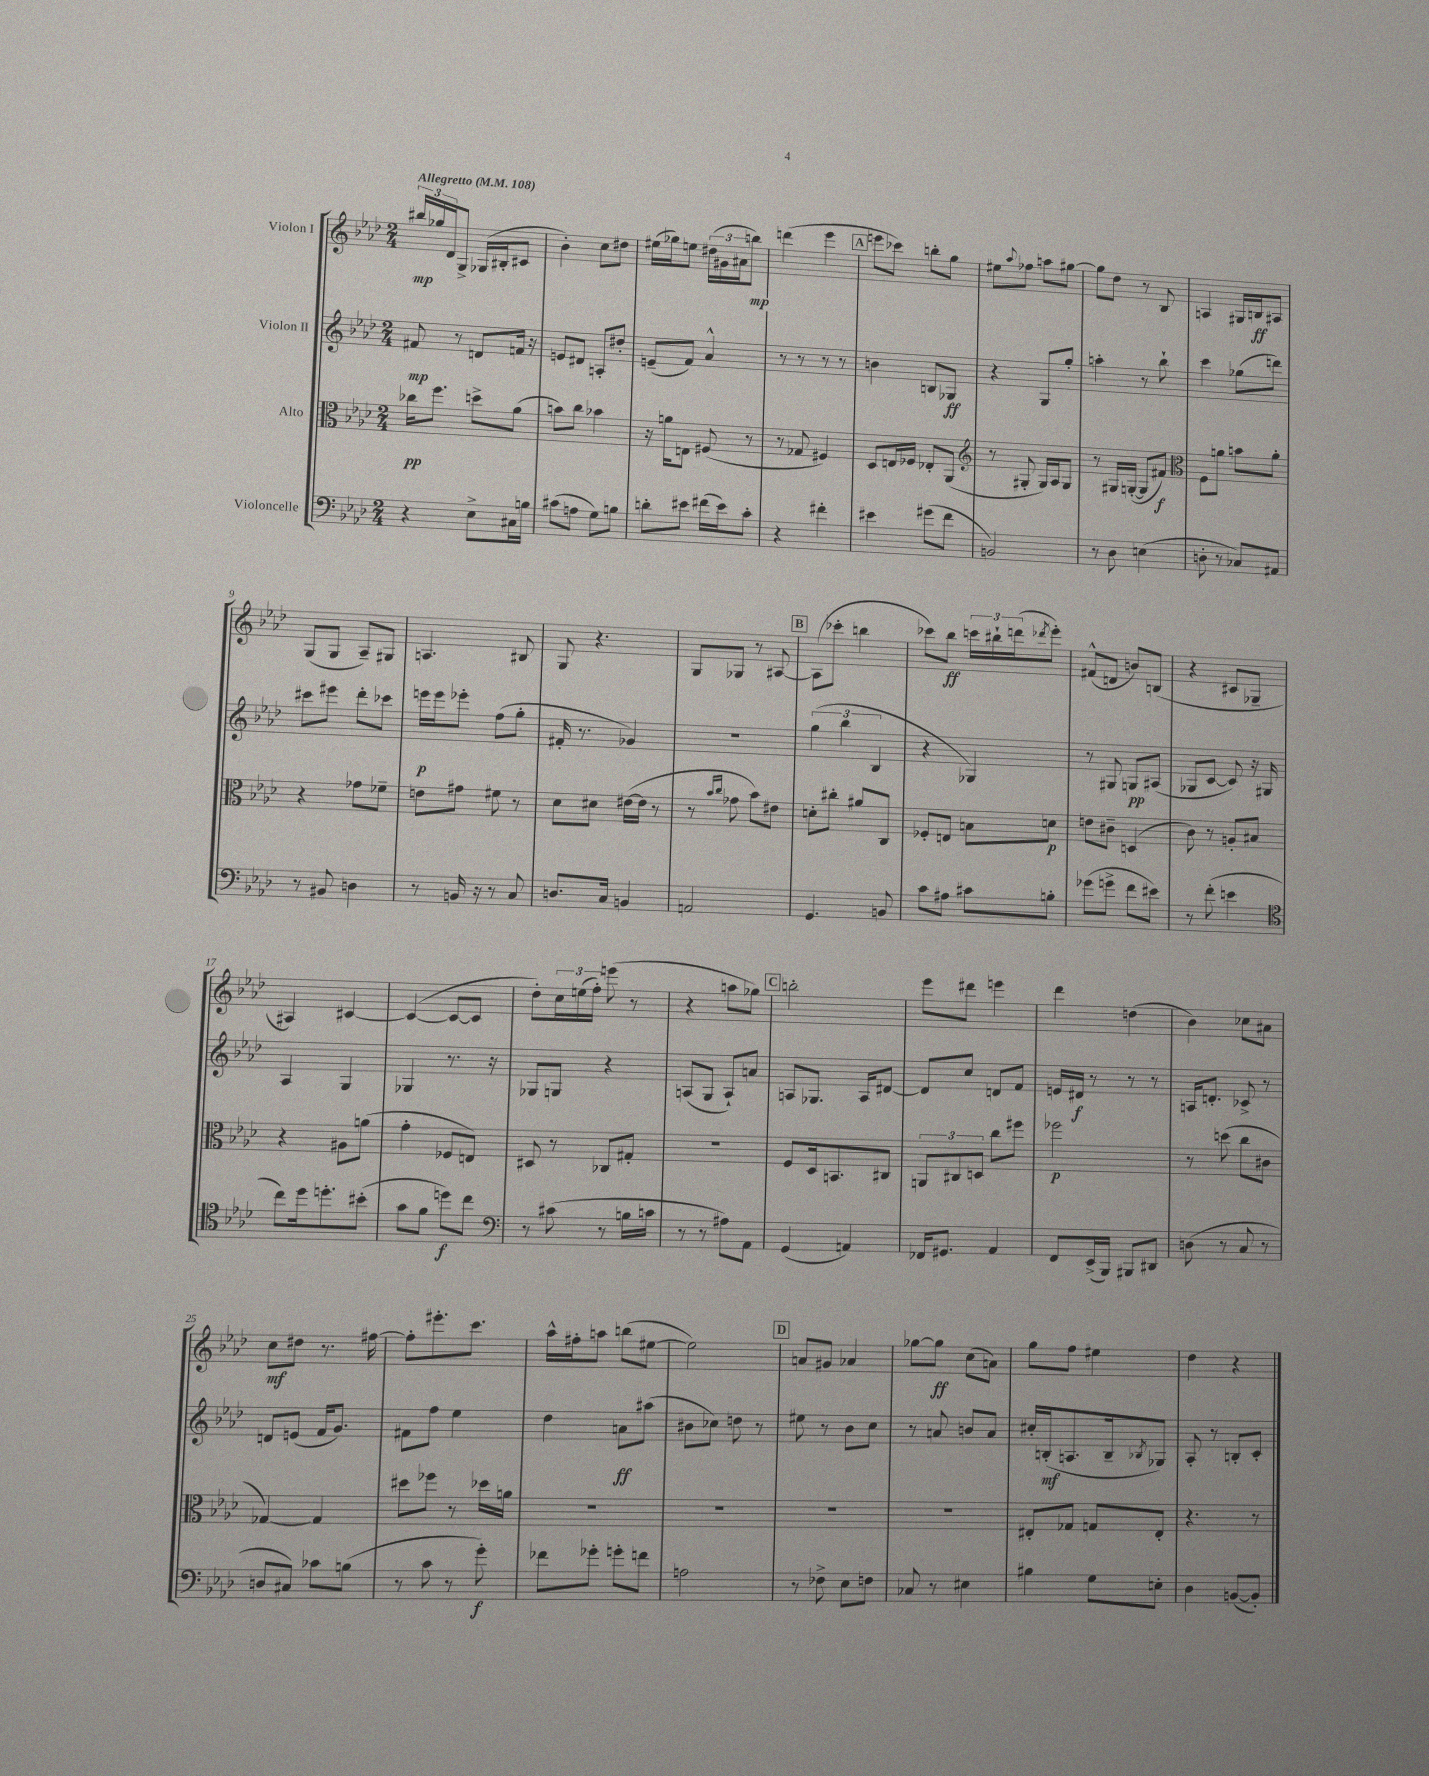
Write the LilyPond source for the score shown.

<<
\new StaffGroup <<
\new Staff = "s0" \with { instrumentName = "Violon I" } {
    \clef treble \key aes \major \numericTimeSignature \time 2/4 \tempo "Allegretto" 4 = 108
    \tuplet 3/2 { bis''16\mp ges''16 des'16 } g8-> ges16( bis16-. cis'8 |
    bes'4-.) c''8 dis''8 |
    eis''16( ges''16) e''8 \tuplet 3/2 { dis''16( gis'16 ais'16 } b''8\mp) |
    d'''4( ees'''4 |
    \mark \markup { \box "A" } e'''8 ces'''8) b''8-. g''8 |
    eis''8 \appoggiatura { aes''8 } fes''8 a''8 gis''8~ |
    gis''8 des''8 r8 bes8 |
    a4 gis16 b16\ff ais8 |
    g8( g8 aes8--) gis8 |
    a4. bis8 |
    g8 r4. |
    g8 ges8 r8 ais8~ |
    \mark \markup { \box "B" } ais8( ces'''8-. b''4 |
    ces'''8) bes''8\ff \tuplet 3/2 { c'''16 bis''16-! d'''16( } \acciaccatura { des'''8 } ees'''8-.) |
    fis'8-^( d'8 b'8) b8( |
    r4 cis'8 ges8-- |
    ais4) cis'4~ |
    cis'4~( cis'8~ cis'8 |
    des''8-.) \tuplet 3/2 { c''16 e''16( f''16-.) } e'''8( r8 |
    r4 a''8 ges''8) |
    \mark \markup { \box "C" } b''2-. |
    ees'''8 dis'''8 e'''4 |
    des'''4 d''4( |
    bes'4) ces''8 ais'8 |
    c''8\mf dis''8 r8. fis''16~ |
    fis''8-. eis'''8.-. c'''8. |
    aes''16-^ fis''16-. a''8 b''8( eis''8~ |
    eis''2) |
    \mark \markup { \box "D" } a'8 gis'8 aes'4 |
    ges''8~ ges''8\ff c''8( a'8) |
    g''8 f''8 eis''4 |
    des''4 r4 \bar "|." |
}
\new Staff = "s1" \with { instrumentName = "Violon II" } {
    \clef treble \key aes \major \numericTimeSignature \time 2/4
    fis'8\mp r8 d'8 f'16 r16 |
    e'8 dis'8 a8-. dis''8-. |
    e'8--( f'8) aes'4-^ |
    r8 r8 r8 r8 |
    \mark \markup { \box "A" } b'4 b8 ges8\ff |
    r4 g8 g''8-. |
    a''4-. r8 bes''8-! |
    c'''4 ges''8( d'''8) |
    cis'''8 eis'''8 des'''8-. ces'''8 |
    e'''16\p e'''16 ees'''8-. f''8( g''8-. |
    fis'16-. r8. ges'4) |
    R2 |
    \mark \markup { \box "B" } \tuplet 3/2 { g''4( bes''4 bes4 } |
    r4 ges4) |
    r8 gis8 g8\pp ais8( |
    ges8 c'8~ c'8) r16 gis16 |
    aes4 g4 |
    ges4 r8. r16 |
    ges8 g8 r4 |
    a8( g8 a8-!) a'8 |
    \mark \markup { \box "C" } a8 ges8. a16 dis'8~ |
    dis'8 c''8 d'8 f'8 |
    e'16 dis'16\f r8 r8 r8 |
    a16 d'8.-. ces'8-> r8 |
    d'8 e'8( f'16 g'8.) |
    fis'8 f''8 ees''4 |
    des''4 a'8\ff ais''8( |
    bis'8 ces''8) d''8 r8 |
    \mark \markup { \box "D" } eis''8 r8 bes'8 c''8 |
    r8 a'8 b'8 a'8 |
    cis''16-. b16-.\mf( a8. b16-- \acciaccatura { bes8 } ges8) |
    aes8-. r8 b8-. c'8-. \bar "|." |
}
\new Staff = "s2" \with { instrumentName = "Alto" } {
    \clef alto \key aes \major \numericTimeSignature \time 2/4
    ces''16\pp f''8. d''8-> aes'8( |
    b'8) c''8 bes'4 |
    r16 a'16 e8 fis8( r8 |
    r8 ges8 fis4) |
    \mark \markup { \box "A" } des8 e16 fes16 ees8-. aes,8( |
    \clef treble r8 gis8-. gis16) aes16 gis8 |
    r8 gis16 g16~-.( g8 fis'8\f) |
    \clef alto f8 a'8 b'8 a'8-. |
    r4 ges'8 fes'8-- |
    e'8 gis'8 fis'8 r8 |
    des'8 dis'8 eis'16~( eis'16 r8 |
    r8 \grace { bes'16 c''16 } ges'8 bes'8) eis'8 |
    \mark \markup { \box "B" } d'8-. cis''8-. ais'8 c8 |
    fes8-. e8 b8 d'8\p |
    e'8 cis'8-- d4( |
    c'8) r8 a8-. bis8 |
    r4 ais8 a'8( |
    g'4-. fes8 e8) |
    dis8 r8 ces8 gis8-. |
    R2 |
    \mark \markup { \box "C" } f8 des16 b,8. cis8 |
    \tuplet 3/2 { a,8 cis8 d8 } c''8 fis''8 |
    fes''2\p |
    r8 d''8( c''8 cis'8 |
    ges4~) ges4 |
    dis''8 fes''8 r8 des''16 a'16 |
    R2 |
    R2 |
    \mark \markup { \box "D" } R2 |
    R2 |
    eis8-. ges8 g8 eis8-. |
    r4. r8 \bar "|." |
}
\new Staff = "s3" \with { instrumentName = "Violoncelle" } {
    \clef bass \key aes \major \numericTimeSignature \time 2/4
    r4 ees8-> cis16 b16 |
    cis'8( a8 g8) b8 |
    d'8-. eis'8 fis'16( eis'16) c'8-. |
    r4 fis'4-. |
    \mark \markup { \box "A" } eis'4 gis'8( f'8 |
    b,2) |
    r8 des8 e4( |
    d8-. r8 ces8) ais,8 |
    r8 bis,8 d4 |
    r8 b,16 r16 r8 c8 |
    d8. c16 b,4 |
    a,2 |
    \mark \markup { \box "B" } g,4. b,8 |
    c'8 ais8 cis'8 b8-. |
    ges'8( g'8-> f'8 eis'8) |
    r8 f'8-.( e'4 |
    \clef tenor c''8) des''16 d''8.-. bis'8-.( |
    g'8 f'8 d''8\f) c''8 |
    \clef bass r8 cis'8( r8 b16 c'16 |
    r8 r8 ais8) aes,8 |
    \mark \markup { \box "C" } g,4( a,4) |
    fes,16 gis,8. aes,4 |
    f,8 ees,16->( bes,,16) bis,,8 dis,8 |
    d8( r8 c8 r8 |
    d8 cis8) ces'8 b8( |
    r8 c'8 r8 g'8-.\f) |
    fes'8 ges'8-. g'8-. f'8 |
    a2 |
    \mark \markup { \box "D" } r8 fes8-> ees8 f8 |
    ces8 r8 eis4 |
    bis4 g8 e8-. |
    des4 b,8~( b,8-.) \bar "|." |
}
>>
>>
